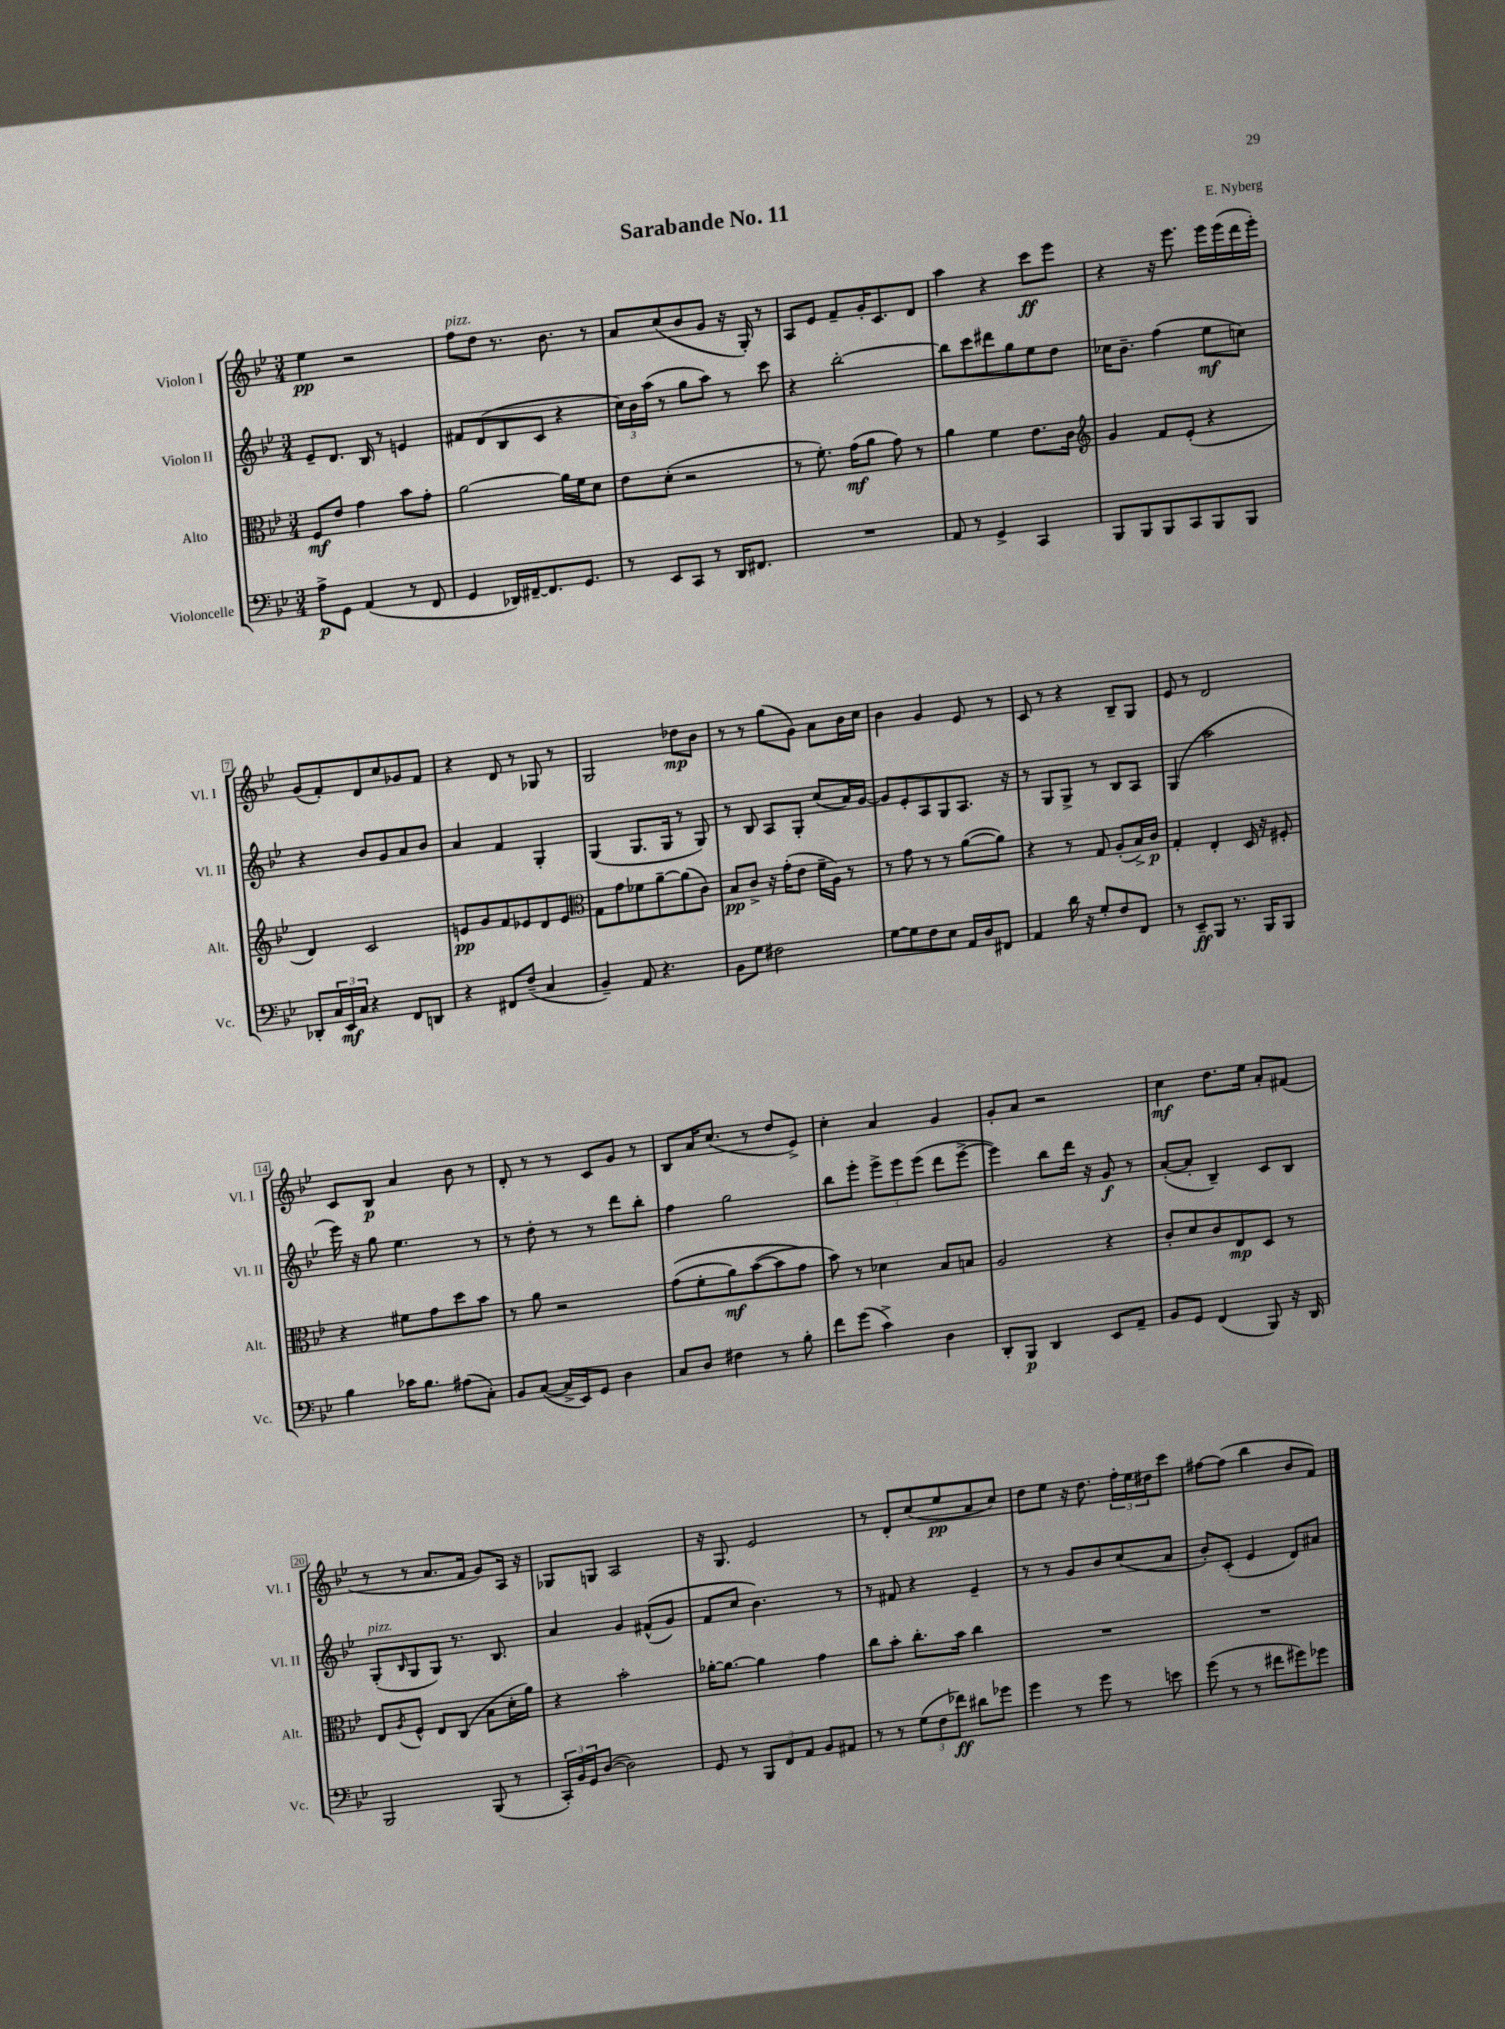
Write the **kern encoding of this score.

**kern	**kern	**kern	**kern
*staff4	*staff3	*staff2	*staff1
*clefF4	*clefC3	*clefG2	*clefG2
*k[b-e-]	*k[b-e-]	*k[b-e-]	*k[b-e-]
*M3/4	*M3/4	*M3/4	*M3/4
8A^\L	8F/L	8e-~/L	4ee-\
8GG\J	8e-/J	8.d/J	.
(4AA/	4g\	.	2r
.	.	16B-/	.
.	.	8r	.
8r	8b-\L	4e/	.
8FF/	8g'\J	.	.
=	=	=	=
4GG/	[2a\	8f#/L	8ff\L
.	.	(8d/	8dd\J
16DD-/LL)	.	8B-/	8.r
[16FF#~/J	.	.	.
8.FF#/]	.	8c/J	.
.	.	.	8.b-\
.	16a\]LL	4r	.
8.GG/J	16f\J	.	.
.	8d\J	.	8r
=	=	=	=
8r	8e-\L	24cc\LL)	8a/L
.	.	24b-\	.
.	.	(24aa\JJ	.
8EE-/L	(8d'\J	8r	(8cc/
8CC/J	2r	8gg\L	8b-/
8r	.	8aa\J)	8g/J
16DD/LK	.	8r	16r
8.FF#/J	.	.	16G'/)
.	.	8ccc\	8r
=	=	=	=
2.r	8r	4r	8A/L
.	8.f'\)	.	8e-/J
.	.	[2bb-'\	8f~/L
.	(16g\LK	.	.
.	8a\J	.	16g'/K
.	.	.	8.c/
.	8g\)	.	.
.	8r	.	8d/J
=	=	=	=
8AA/	4a\	8bb-\]L	4aa\
8r	.	8ccc\	.
4GG^/	4f\	8ddd#\	4r
.	.	8gg\	.
4CC/	8.e-\L	8ee-\	8ccc\L
.	.	8dd\J	8eee-\J
.	16c\Jk	.	.
=	=	=	=
*	*clefG2	*	*
8BBB-/L	4g/	16cc-\LK	4r
.	.	8.b-~\J	.
8BBB-/	.	.	.
8BBB-/	8f/L	(4ff\	16r
.	.	.	8.eee-\
8CC/	(8e-'/J	.	.
8BBB-/	4r	8ee-\L	16eee-\LL
.	.	.	(16eee-\
8BBB-/J	.	8cc\J)	16ddd\
.	.	.	16eee-'\JJ)
=	=	=	=
8DD-'/L	4d/)	4r	(8g/L
24C/L	.	.	8f'/)
24EE-/	.	.	.
24C/JJ	.	.	.
4r	2c/	8b-/L	8d/
.	.	8g/	8cc/
8FF/L	.	8a/	8g-/
8DD/J	.	8b-/J	8f/J
=	=	=	=
4r	8e/L	4a/	4r
.	8g/	.	.
8FF#/L	8f/	4f/	8d/
(8F~/J	8e-/	.	8r
4C/	8d/	4G'/	8G-/
.	8e-/J	.	8r
=	=	=	=
*	*clefC3	*	*
4BB-~/)	8G\L	(4G/	2G/
.	8g\	.	.
8AA/	8f-\	8.G/L	.
4.r	[8a~\	.	.
.	.	16G/Jk	.
.	(8a\]	8r	8dd-\L
.	8c\J)	8G/)	8b-\J
=	=	=	=
8BB-\L	8B-/L	8r	8r
8G\J	8c^/J	8B-/	8r
2F#\	16r	8A/L	(8gg\L
.	(16g'\LK	.	.
.	8e-\J	8G'/J	8g\J)
.	16f~\LL	(8cc/L	8a\L
.	16A\JJ)	.	.
.	8r	16a/L)	16b-\L
.	.	[16g/JJ	16cc\JJ
=	=	=	=
[8G\L	8r	8g/]L	4b-\
8G\]	8g\	8e-'/	.
8F\	8r	8A/	4g/
8E-\J	8r	8G/	.
16AA/LL	([8a\L	8.A/J	8e-/
16D/J	.	.	.
8FF#/J	8a\]J)	.	8r
.	.	16r	.
=	=	=	=
4AA/	4r	8r	8c/
.	.	8G/L	8r
16d\	8r	8G^/J	4r
16r	.	.	.
8G'/L	8G/	8r	.
8F/	(8A'/L	8B-/L	8B-~/L
8FF/J	16B-^/L)	8A/J	8G/J
.	16c/JJ	.	.
=	=	=	=
8r	4G'/	(4G/	8e-/
8EE-~/L	.	.	8r
8BBB-/J	4E-'/	2aa\	2d/
8.r	.	.	.
.	16D/	.	.
16BBB-/LK	16r	.	.
8BBB-/J	8F#'/	.	.
=	=	=	=
4B-\	4r	16eee-\)	8c/L
.	.	16r	.
.	.	8gg\	8B-/J
16c-\LK	8f#\L	4.ee-\	4a/
8.B-\J	.	.	.
.	8g\	.	.
(8A#\L	8dd\	.	8b-\
8C'\J)	8b-\J	8r	8r
=	=	=	=
8BB-/L	8r	8r	8d'/
([8C/J	8a\	8dd'\	8r
16C^/]LL	2r	8r	8r
16EE-/J)	.	.	.
8GG/J	.	8r	8c/L
4D\	.	8ddd\L	8g/J
.	.	8bb-'\J	8r
=	=	=	=
8C/L	&((8g\L	4ff\	8B-/L
8D/J	8f'\	.	16a/K
.	.	.	(8.cc/J
4F#\	8a\)	2gg\	.
.	([8b-\	.	8r
8r	8b-\]	.	8dd/L
8B-'\	8g\J&)	.	8e-^/J)
=	=	=	=
8f\L	8b-\)	8bb-\L	4cc'\
(8g\J	8r	8eee-'\J	.
4c^\)	4d-\	12eee-^\L	4a/
.	.	12eee-\	.
.	.	(12eee-\J	.
4D\	8B-/L	8ddd\L	4g/
.	8B/J	[8eee-^\J	.
=	=	=	=
8DD'/L	2A/	4eee-\])	8g'/L
8BBB-/J	.	.	8a/J
4DD/	.	8bb-\L	2r
.	.	16ddd\Jk	.
.	.	16r	.
8EE-/L	4r	8g/	.
8AA~/J	.	8r	.
=	=	=	=
8BB-/L	8c'/L	([8a'/L	4cc\
8GG/J	8d/	8a'/]J	.
(4FF/	8c/	4B-~/)	8.dd\L
.	8E-/	.	.
.	.	.	16ee-\Jk
8BBB-/)	8D/J	8c/L	8a'/L
16r	8r	8B-/J	(8f#/J
16DD/	.	.	.
=	=	=	=
2BBB-/	8E-/L	(8G'/L	8r
.	8qA/	16qqB-/	.
.	8F^^/J	8G/	8r
.	8E-/L	8G/J)	8.a/L
.	(8C/J	8.r	.
.	.	.	16f/Jk
(8BBB-/	8B-\L	.	8g/L)
.	.	8.B-/	.
8r	16d'\L	.	16A/Jk
.	16a\JJ)	.	16r
=	=	=	=
24CC'/LL)	4r	4a/	8G-/L
24BB-/	.	.	.
24GG/J	.	.	.
([8D/J	.	.	8G/J
2D\])	2b-'\	4g/	2A/
.	.	&((8f#^^/L	.
.	.	8g/J)	.
=	=	=	=
8GG/	[16a-'\LK	8f/L	16r
.	8.a-\_J	.	8.G/
8r	.	8cc/J	.
12BBB-/L	4a-\]	4.b-\&)	2e-/
12FF/	.	.	.
12AA/J	.	.	.
8BB-/L	4g\	.	.
8AA#/J	.	8r	.
=	=	=	=
8r	8cc\L	8r	8r
8r	8b-'\J	8f#/	8d'/L
(12G\L	8.cc'\L	4r	(8cc/
12F\	.	.	.
.	.	.	8ee-/
12f-\J)	.	.	.
.	16b-\Jk	.	.
8d#\L	4cc\	4e-~/	8a/
8g-\J	.	.	8cc/J)
=	=	=	=
4g\	2.r	8r	8dd\L
.	.	8r	8ee-\J
8r	.	8g/L	16r
.	.	.	8.dd\
8g\	.	8b-/	.
8r	.	(8cc/	24ff'\LL
.	.	.	24ee-\
.	.	.	24dd#\J
8e\	.	8a/J	8ccc\J
=	=	=	=
(8g\	2.r	8b-'/L)	[8ff#\L
8r	.	(8c'/J	(8ff#\]J
8r	.	4e-/	4bb-\
8f#\L	.	.	.
8g#\)	.	8d/L)	8b-/L
8g-\J	.	8a#/J	8f/J)
==	==	==	==
*-	*-	*-	*-
